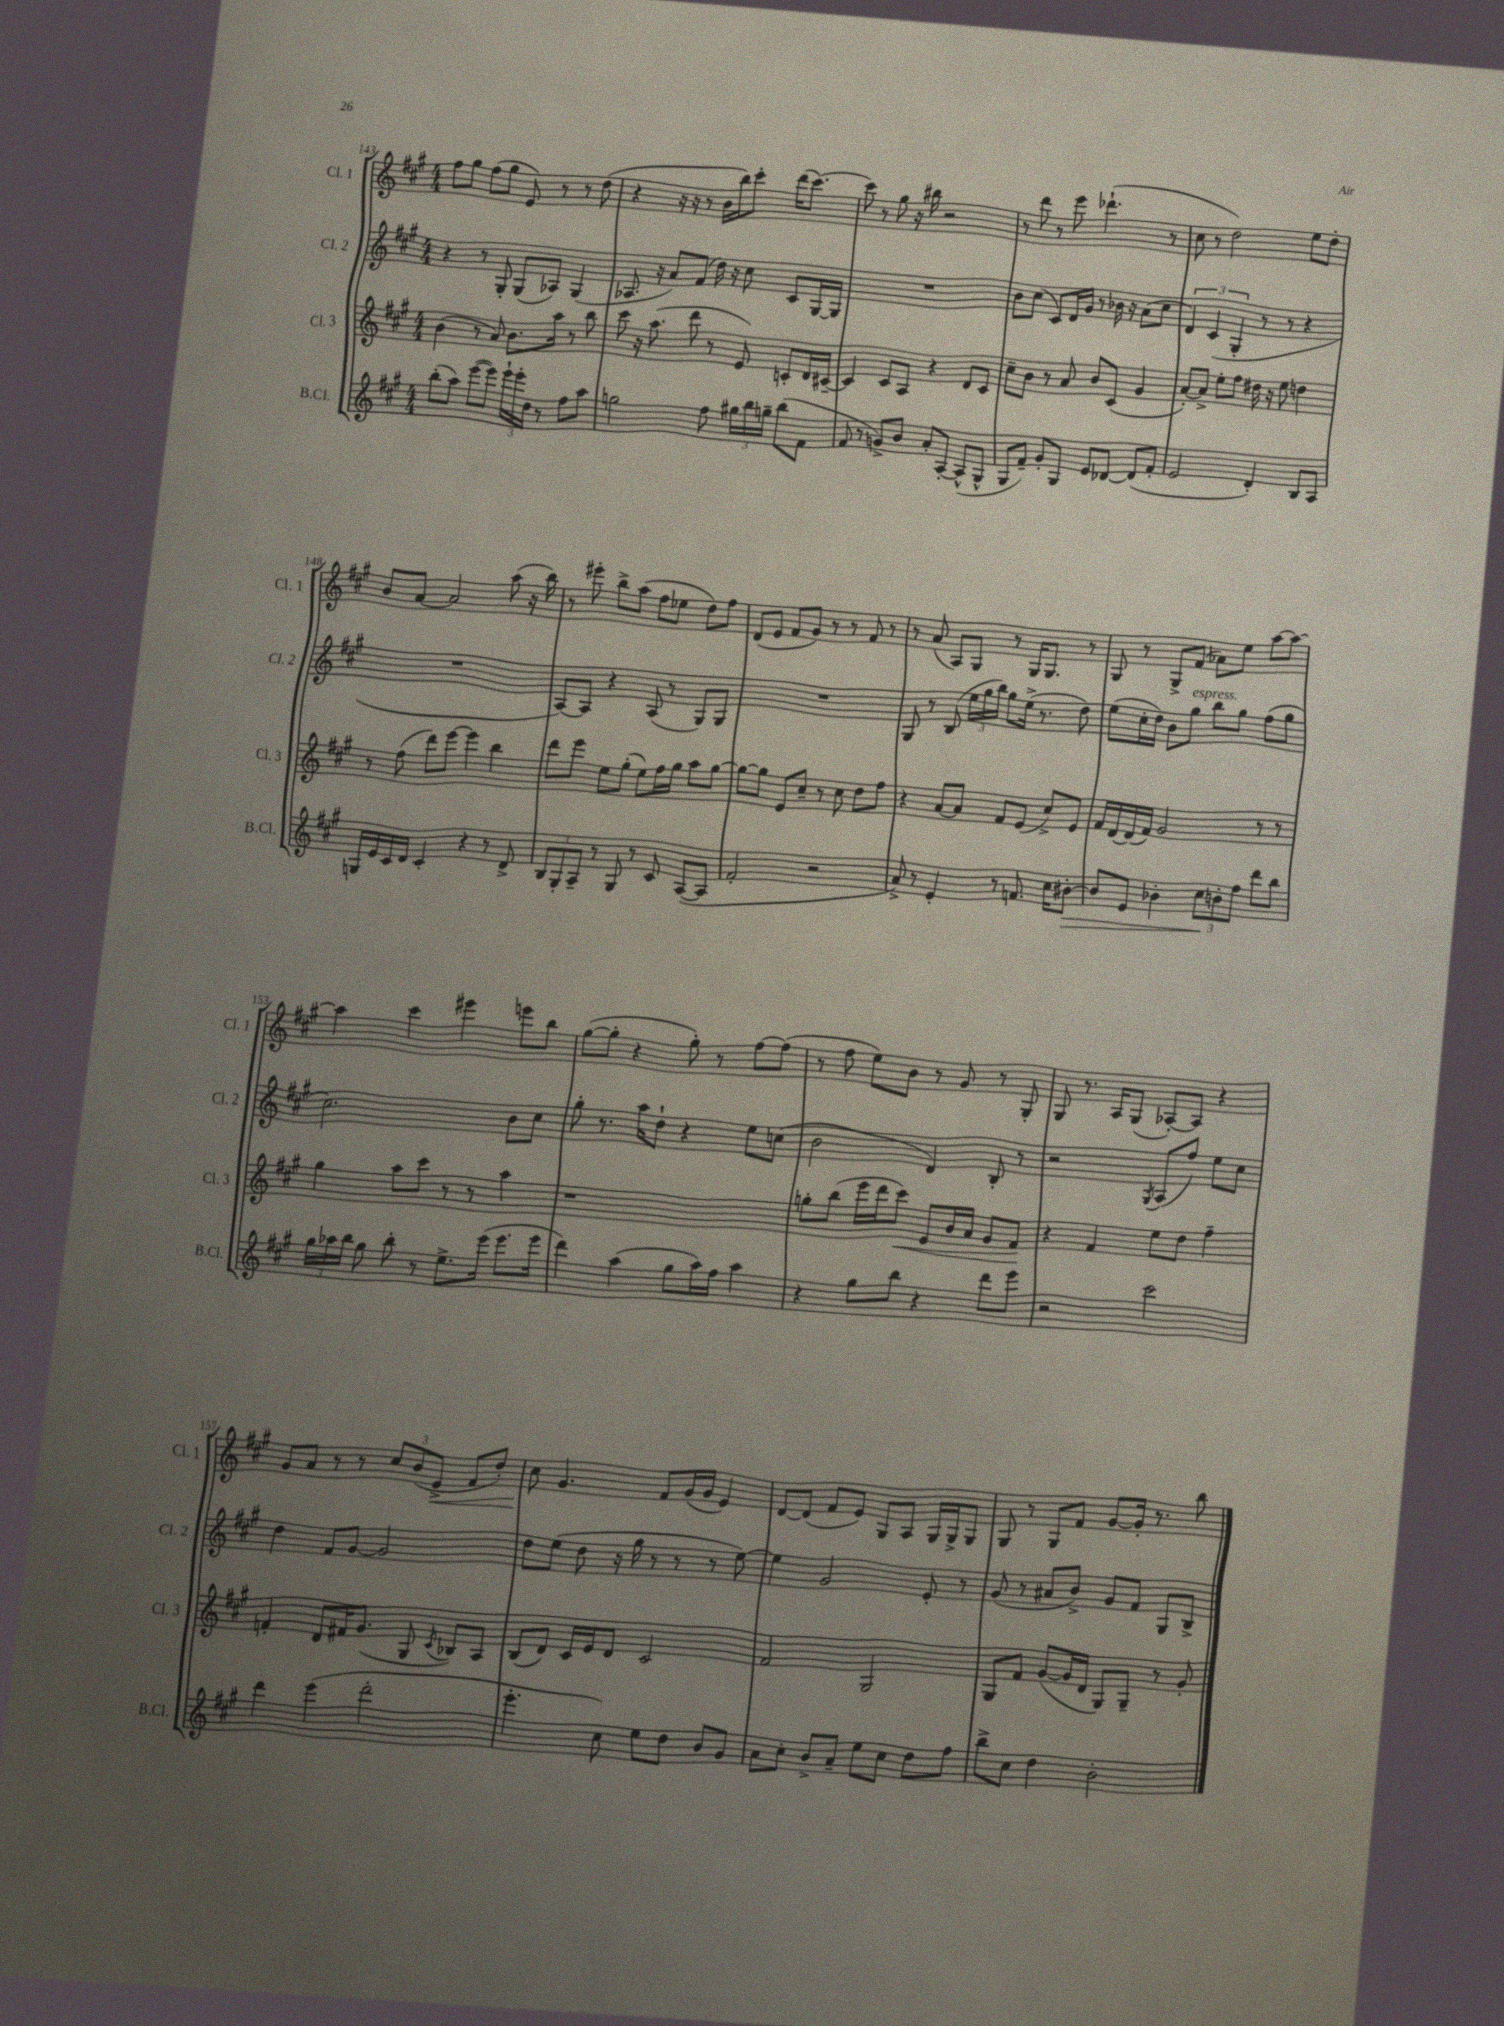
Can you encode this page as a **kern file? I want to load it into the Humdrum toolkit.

**kern	**kern	**kern	**kern
*staff4	*staff3	*staff2	*staff1
*clefG2	*clefG2	*clefG2	*clefG2
*k[f#c#g#]	*k[f#c#g#]	*k[f#c#g#]	*k[f#c#g#]
*M4/4	*M4/4	*M4/4	*M4/4
(8bb'	(4b	4r	8ff#
8aa)	.	.	8gg#
([8eee	8r	8r	(8ff#
8eee])	8a)	8G#'	8gg#
24eee`	8.b	(8G#	8e)
24eee'	.	.	.
24dd	.	.	.
8r	.	8A-)	8r
.	16aa	.	.
8ff#	8r	(4G#	8r
8aa	8bb	.	(8dd
=	=	=	=
2gg	8ccc#	8.A-	4r
.	16r	.	.
.	(8.aa	16r	.
.	.	8a)	16r
.	.	.	16r
.	8ddd	(8f#	8r
8ff#	8r	16dd)	16b
.	.	16r	16bb)
24gg#	8e)	8cc#	8ccc#'
24bb	.	.	.
24gg~	.	.	.
(8bb	8c'	8c#	(16ddd
.	.	.	[8.ccc#)
8f#	16d	[16G#	.
.	[16c#~	16G#]	.
=	=	=	=
8f#	4c#]	1r	8ccc#]
8r	.	.	8r
8g^)	8c#	.	8gg#
8b	8A	.	16r
.	.	.	16bb#
8a'	4r	.	2r
[8A'	.	.	.
(8A^^]	8d	.	.
8G#^^	8c#	.	.
=	=	=	=
8G#	8cc#~	8b	8r
8f#~)	8b	(8cc#	8ddd
8g#'	8r	8c#)	8r
8G#	8a	16d	8eee
.	.	16g#	.
8e	8b	8r	(4.ddd-`
[8d-	(8c#	16b-	.
.	.	16r	.
(8d-]	4g#	(8a	.
8f#'	.	8cc#	8r
=	=	=	=
2e	[8a')	6d)	8cc#
.	8a^]	.	8r
.	.	(6c#	.
.	8ee'	.	2dd)
.	.	6G#'	.
.	8ff#	.	.
4d')	16dd#	8r	.
.	16r	.	.
.	8ee	8r	.
8B	4dd	4r	8ee
8A	.	.	8dd'
=	=	=	=
16G	8r	1r	8b
16e	.	.	.
16c#	(8ff#	.	[8a
16d	.	.	.
4c#'	8ddd)	.	2a]
.	[8eee	.	.
4r	4eee]	.	.
8r	4bb	.	(8aa
8d^	.	.	16r
.	.	.	16bb)
=	=	=	=
12B	8ddd	[8A)	8r
12G#'	.	.	.
.	8eee	8A]	8eee#'
12A~	.	.	.
8r	8ee	4r	8bb^
8G#	(8gg#'	.	(8aa
8r	8ee)	(8A	8ff#
8c#	16ff#	8r	8ee-
.	16gg#	.	.
([8A	8aa	8G#)	8dd)
8A]	[8gg#	8G#	8ff#
=	=	=	=
2f#'	8gg#_	1r	(8d
.	8gg#]	.	8e
.	8e	.	8f#
.	8cc#~	.	8g#)
2r	8r	.	8r
.	8cc#	.	8r
.	8dd	.	8f#
.	8ff#	.	8r
=	=	=	=
8a^)	4r	8G#	8r
8r	.	8r	(8a
4e'	[8a	(8B	8A)
.	8a]	24ee	8G#
.	.	24gg#	.
.	.	24bb)	.
8r	8f#	8gg#	8r
8.f	(8e	(16ee^	16G#
.	.	8.r	8.G#
.	8cc#^)	.	.
16cc#	.	.	.
[8b#'	8e	8dd)	8r
=	=	=	=
8b#]	16f#	(8ee	8G#
.	[16d	.	.
8e	(16d]	16cc#'	8r
.	16f#)	16dd)	.
4b-'	2g#	8b	8G#^
.	.	8gg#	(8f#
12cc#	.	8bb	8a-)
12b'	.	.	.
.	.	8gg#	8ee
12ff#	.	.	.
8ddd	8r	(8ff#	[8aa
8bb	8r	8gg#	8aa_
=	=	=	=
24gg#	4gg#	2.cc#)	4aa]
24aa-	.	.	.
24bb	.	.	.
8gg#	.	.	.
8bb'	8aa	.	4ccc#
8r	8ccc#	.	.
8.ee^	8r	.	4eee#
.	8r	.	.
(16eee	.	.	.
8.eee	4aa	8b	8eee
.	.	8cc#	8bb
16eee	.	.	.
=	=	=	=
4ddd)	1r	8gg#'	([8gg#
.	.	8.r	8gg#']
(4aa	.	.	4r
.	.	16aa	.
.	.	8dd`	.
8gg#	.	4r	8gg#')
16aa)	.	.	8r
16ff#	.	.	.
4aa	.	8ee	[8ff#
.	.	(8cc	(8ff#]
=	=	=	=
4r	8gg'	2b	8r
.	(8bb	.	8ff#
8gg#	16eee	.	8ee)
.	16ddd	.	.
8bb	8ccc#)	.	8b
4r	8e	4d)	8r
.	16b	.	8g#
.	16a	.	.
8ddd	8g#	8B'	8r
8eee	8f#	8r	8G#'
=	=	=	=
2r	4r	2r	8G#
.	.	.	8.r
.	4f#	.	.
.	.	.	16A
.	.	.	(8G#
.	.	8qG#	.
2ccc#	8ee	(8A	[8A-')
.	8dd	8ff#)	8A-]
.	4ff#~	8ee	4r
.	.	8cc#	.
=	=	=	=
4ddd	4f'	4dd	8g#
.	.	.	8a
(4eee	8d	8f#	8r
.	16f#	[8g#	8r
.	(8.g#	.	.
2ddd'	.	2g#]	12cc#
.	.	.	(12b
.	8G#	.	.
.	.	.	12e^
.	8qc#	.	.
.	8B-)	.	8f#
.	8A	.	8dd')
=	=	=	=
4.eee'	(8B	8dd	8cc#
.	8d)	(8ee	4.g#
.	16c#	8dd	.
.	16e	.	.
8cc#)	8d	16r	.
.	.	16gg#	.
8ee	2c#	8r	8f#
8dd	.	8r	(16g#
.	.	.	16g#
8b	.	8r	4e)
8g#	.	[8ee)	.
=	=	=	=
8a	2f#	4ee]	[8d
8cc#'	.	.	(8d]
8b^	.	2g#	8f#
8a~	.	.	8e)
8ee	2G#	.	8G#
8cc#	.	.	8A
8dd	.	8e'	16G#
.	.	.	16G#^
8ff#	.	8r	8G#
=	=	=	=
8bb^	8G#	(8g#	8G#
8cc#	8f#	8r	8r
4dd	([8g#	8a#	8G#
.	16g#]	8b^)	8f#
.	16d	.	.
2b'	8G#)	8g#	[8g#
.	8G#~	8f#	16g#']
.	.	.	8.r
.	8r	8G#	.
.	8g#'	8B^	8bb
==	==	==	==
*-	*-	*-	*-
